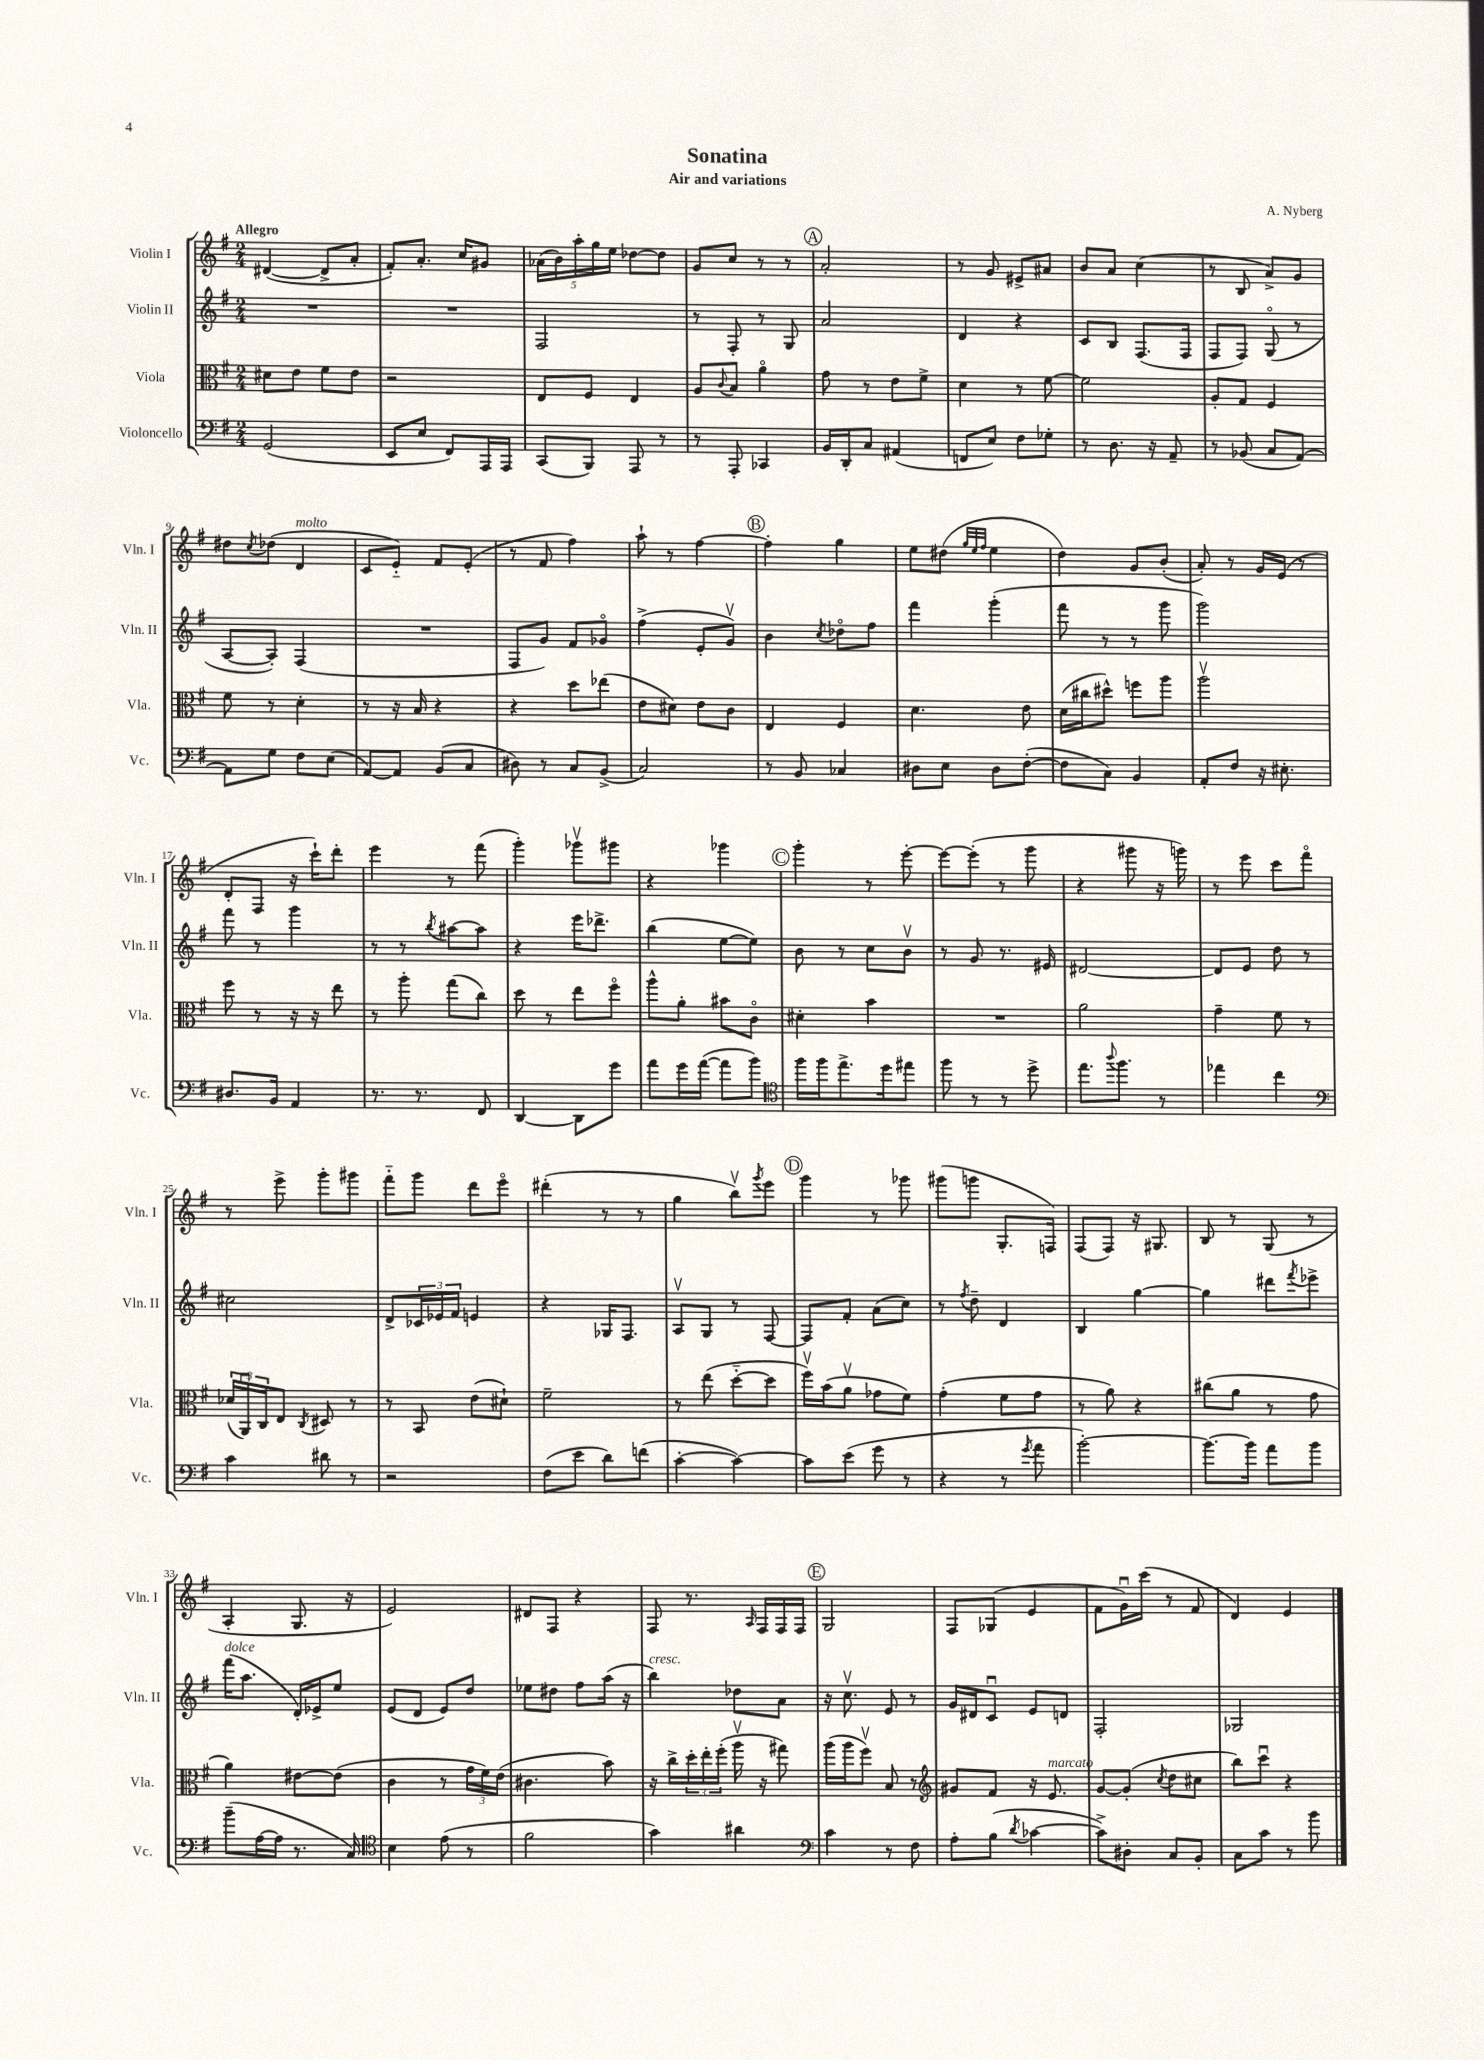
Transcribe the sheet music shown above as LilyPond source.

\header { title = "Sonatina" composer = "A. Nyberg" subtitle = "Air and variations" }
<<
\new StaffGroup <<
\new Staff = "s0" \with { instrumentName = "Violin I" shortInstrumentName = "Vln. I" } {
    \clef treble \key g \major \numericTimeSignature \time 2/4 \tempo "Allegro"
    dis'4~( dis'8-> a'8-. |
    fis'8-.) a'8.-. c''16 gis'8 |
    \tuplet 5/4 { aes'16( b'16) a''16-. g''16 e''16 } des''8~ des''8 |
    g'8 c''8 r8 r8 |
    \mark \markup { \circle "A" } a'2-. |
    r8 g'8 eis'8-> ais'8 |
    b'8 a'8 c''4( |
    r8 b8 a'8->) g'8 |
    dis''8 \acciaccatura { c''8 } des''8( d'4^\markup { \italic "molto" } |
    c'8 e'8-_) fis'8 e'8-.( |
    r8 fis'8 fis''4) |
    a''8-! r8 fis''4~ |
    \mark \markup { \circle "B" } fis''4-. g''4 |
    e''8 dis''8( \grace { g''32 e''32 fis''32 } e''4 |
    d''4) g'8 b'8-.( |
    a'8-.) r8 g'16 e'16( r8 |
    d'8-. fis8 r16 c'''16-!) d'''8-. |
    e'''4 r8 fis'''8( |
    g'''4-.) ges'''8\upbow gis'''8 |
    r4 ges'''4 |
    \mark \markup { \circle "C" } g'''4-. r8 e'''8~-. |
    e'''8~ e'''8-.( r8 g'''8 |
    r4 gis'''8 r16 g'''16) |
    r8 e'''8 c'''8 fis'''8\flageolet |
    r8 e'''8-> g'''8-. gis'''8 |
    fis'''8-_ g'''8 d'''8 e'''8\flageolet |
    dis'''4-.( r8 r8 |
    g''4 b''8\upbow) \acciaccatura { g'''8 } e'''8 |
    \mark \markup { \circle "D" } g'''4 r8 ges'''8 |
    gis'''8( g'''8 g8.-. f16) |
    fis8( fis8) r16 gis8. |
    b8 r8 g8( r8 |
    a4-. g8. r16 |
    e'2) |
    dis'8 fis8 r4 |
    fis8 r8. \grace { a16 } fis16 fis16 fis16 |
    \mark \markup { \circle "E" } g2 |
    fis8 ges8( e'4 |
    fis'8 g'16\downbow) c'''16( r8 fis'8 |
    d'4) e'4 \bar "|." |
}
\new Staff = "s1" \with { instrumentName = "Violin II" shortInstrumentName = "Vln. II" } {
    \clef treble \key g \major \numericTimeSignature \time 2/4
    R2 |
    R2 |
    fis2 |
    r8 fis8-. r8 g8 |
    \mark \markup { \circle "A" } a'2 |
    d'4 r4 |
    c'8 b8 fis8.( fis16 |
    fis8 fis8) g8\flageolet( r8 |
    a8~ a8-.) fis4( |
    R2 |
    fis8 g'8) fis'8 ges'8\flageolet |
    fis''4->( e'8-. g'8\upbow) |
    \mark \markup { \circle "B" } b'4 \acciaccatura { c''8 } des''8\flageolet fis''8 |
    fis'''4 g'''4-.( |
    fis'''8 r8 r8 g'''8 |
    g'''2) |
    fis'''8 r8 g'''4 |
    r8 r8 \acciaccatura { b''8 } ais''8~ ais''8 |
    r4 e'''16 des'''8.-> |
    b''4( e''8~ e''8) |
    \mark \markup { \circle "C" } b'8 r8 c''8 b'8\upbow |
    r8 g'8 r8. eis'16 |
    dis'2~ |
    dis'8 e'8 d''8 r8 |
    cis''2 |
    d'8-> \tuplet 3/2 { ces'16 ees'16 fis'16 } e'4 |
    r4 ges16 fis8. |
    a8\upbow g8 r8 fis8~ |
    \mark \markup { \circle "D" } fis8 fis'8-. a'8( c''8) |
    r8 \acciaccatura { fis''8 } d''8-- d'4 |
    b4 g''4~ |
    g''4 dis'''8 \acciaccatura { fis'''8 } ees'''8-> |
    fis'''16^\markup { \italic "dolce" }( a''8. d'16-.) ees'16-> e''8 |
    e'8( d'8 e'8) d''8 |
    ees''8 dis''8 fis''8 a''16( r16 |
    b''4^\markup { \italic "cresc." }) des''8 a'8 |
    \mark \markup { \circle "E" } r16 c''8.\upbow e'8 r8 |
    g'16 dis'16 c'8\downbow e'8 d'8 |
    fis2-. |
    ges2 \bar "|." |
}
\new Staff = "s2" \with { instrumentName = "Viola" shortInstrumentName = "Vla." } {
    \clef alto \key g \major \numericTimeSignature \time 2/4
    dis'8 e'8 fis'8 e'8 |
    r2 |
    e8 fis8 e4 |
    a8 \appoggiatura { c'8 } b8 a'4\flageolet |
    \mark \markup { \circle "A" } g'8 r8 e'8 fis'8-> |
    d'4 r8 fis'8~ |
    fis'2 |
    a8-. g8 fis4 |
    fis'8 r8 d'4-. |
    r8 r16 b16 r4 |
    r4 d''8 ees''8( |
    e'8 dis'8) e'8 c'8 |
    \mark \markup { \circle "B" } e4 fis4 |
    d'4. e'8 |
    d'16( cis''16 dis''8-^) f''8 a''8 |
    a''2\upbow |
    fis''8 r8 r16 r16 e''8 |
    r8 a''8-. g''8( c''8) |
    d''8 r8 e''8 fis''8\flageolet |
    a''8-^ a'8-. bis'8 c'8\flageolet |
    \mark \markup { \circle "C" } dis'4-. b'4 |
    R2 |
    a'2 |
    g'4-- fis'8 r8 |
    \tuplet 3/2 { des'16( a,16\downbow) c16 } e8 \acciaccatura { c8 } dis8 r8 |
    r8 b,8 e'8( dis'8-!) |
    fis'2-- |
    r8 e''8( d''8~-_ d''8 |
    \mark \markup { \circle "D" } fis''16\upbow) b'16( a'8\upbow ges'8 fis'8) |
    g'4-.( fis'8 g'8 |
    r8 a'8) r4 |
    cis''8( a'8 r8 g'8 |
    a'4) eis'8~ eis'8( |
    c'4 r8 \tuplet 3/2 { g'16 fis'16) e'16( } |
    cis'4. b'8) |
    r16 c''16-> \tuplet 3/2 { d''16-. e''16-. fis''16-.( } a''16\upbow r16 gis''8) |
    \mark \markup { \circle "E" } a''16( a''16 fis''8\upbow) b8 r8 |
    \clef treble gis'8 fis'8 r16 e'8.^\markup { \italic "marcato" } |
    g'8~ g'8-.( \acciaccatura { c''8 } d''8 cis''8 |
    b''8) c'''8\downbow r4 \bar "|." |
}
\new Staff = "s3" \with { instrumentName = "Violoncello" shortInstrumentName = "Vc." } {
    \clef bass \key g \major \numericTimeSignature \time 2/4
    g,2( |
    e,8 e8 fis,8) a,,16 a,,16 |
    c,8( b,,8) a,,8 r8 |
    r8 a,,8-. ces,4 |
    \mark \markup { \circle "A" } b,16 d,16-. c8 ais,4( |
    f,8 e8) fis8 ges8-. |
    r8 d8. r16 a,8-- |
    r8 bes,8( c8 a,8~) |
    a,8 g8 fis8 e8( |
    a,8~) a,8 b,8( c8 |
    dis8) r8 c8 b,8->( |
    c2) |
    \mark \markup { \circle "B" } r8 b,8 ces4 |
    dis8 e8 dis8 fis8~-.( |
    fis8 c8) b,4 |
    a,8-. fis8 r16 eis8.-. |
    dis8. b,16 a,4 |
    r8. r8. fis,8 |
    d,4~ d,8 g'8 |
    a'8 g'16 a'16~( a'8 b'8) |
    \mark \markup { \circle "C" } \clef tenor fis''16 fis''16 e''8.-> d''16 eis''8 |
    fis''8 r8 r8 d''8-> |
    e''8. \appoggiatura { a''8 } fis''8. r8 |
    ees''4 c''4 |
    \clef bass c'4 dis'8 r8 |
    r2 |
    fis8( e'8 d'8) f'8( |
    c'4~-. c'4~) |
    \mark \markup { \circle "D" } c'8 e'8( g'8 r8 |
    r4 r8 \acciaccatura { g'8 } a'8 |
    b'2~-.) |
    b'8.~ b'16 a'8 b'8 |
    b'8--( a16~ a16 r8. c16) |
    \clef tenor b4 e'8( r8 |
    fis'2 |
    g'4) ais'4 |
    \mark \markup { \circle "E" } \clef bass c'4 r8 fis8 |
    a8-. b8( \acciaccatura { d'8 } ces'4~ |
    ces'8->) dis8-. c8 b,8-. |
    c8 c'8 r8 b'8 \bar "|." |
}
>>
>>
